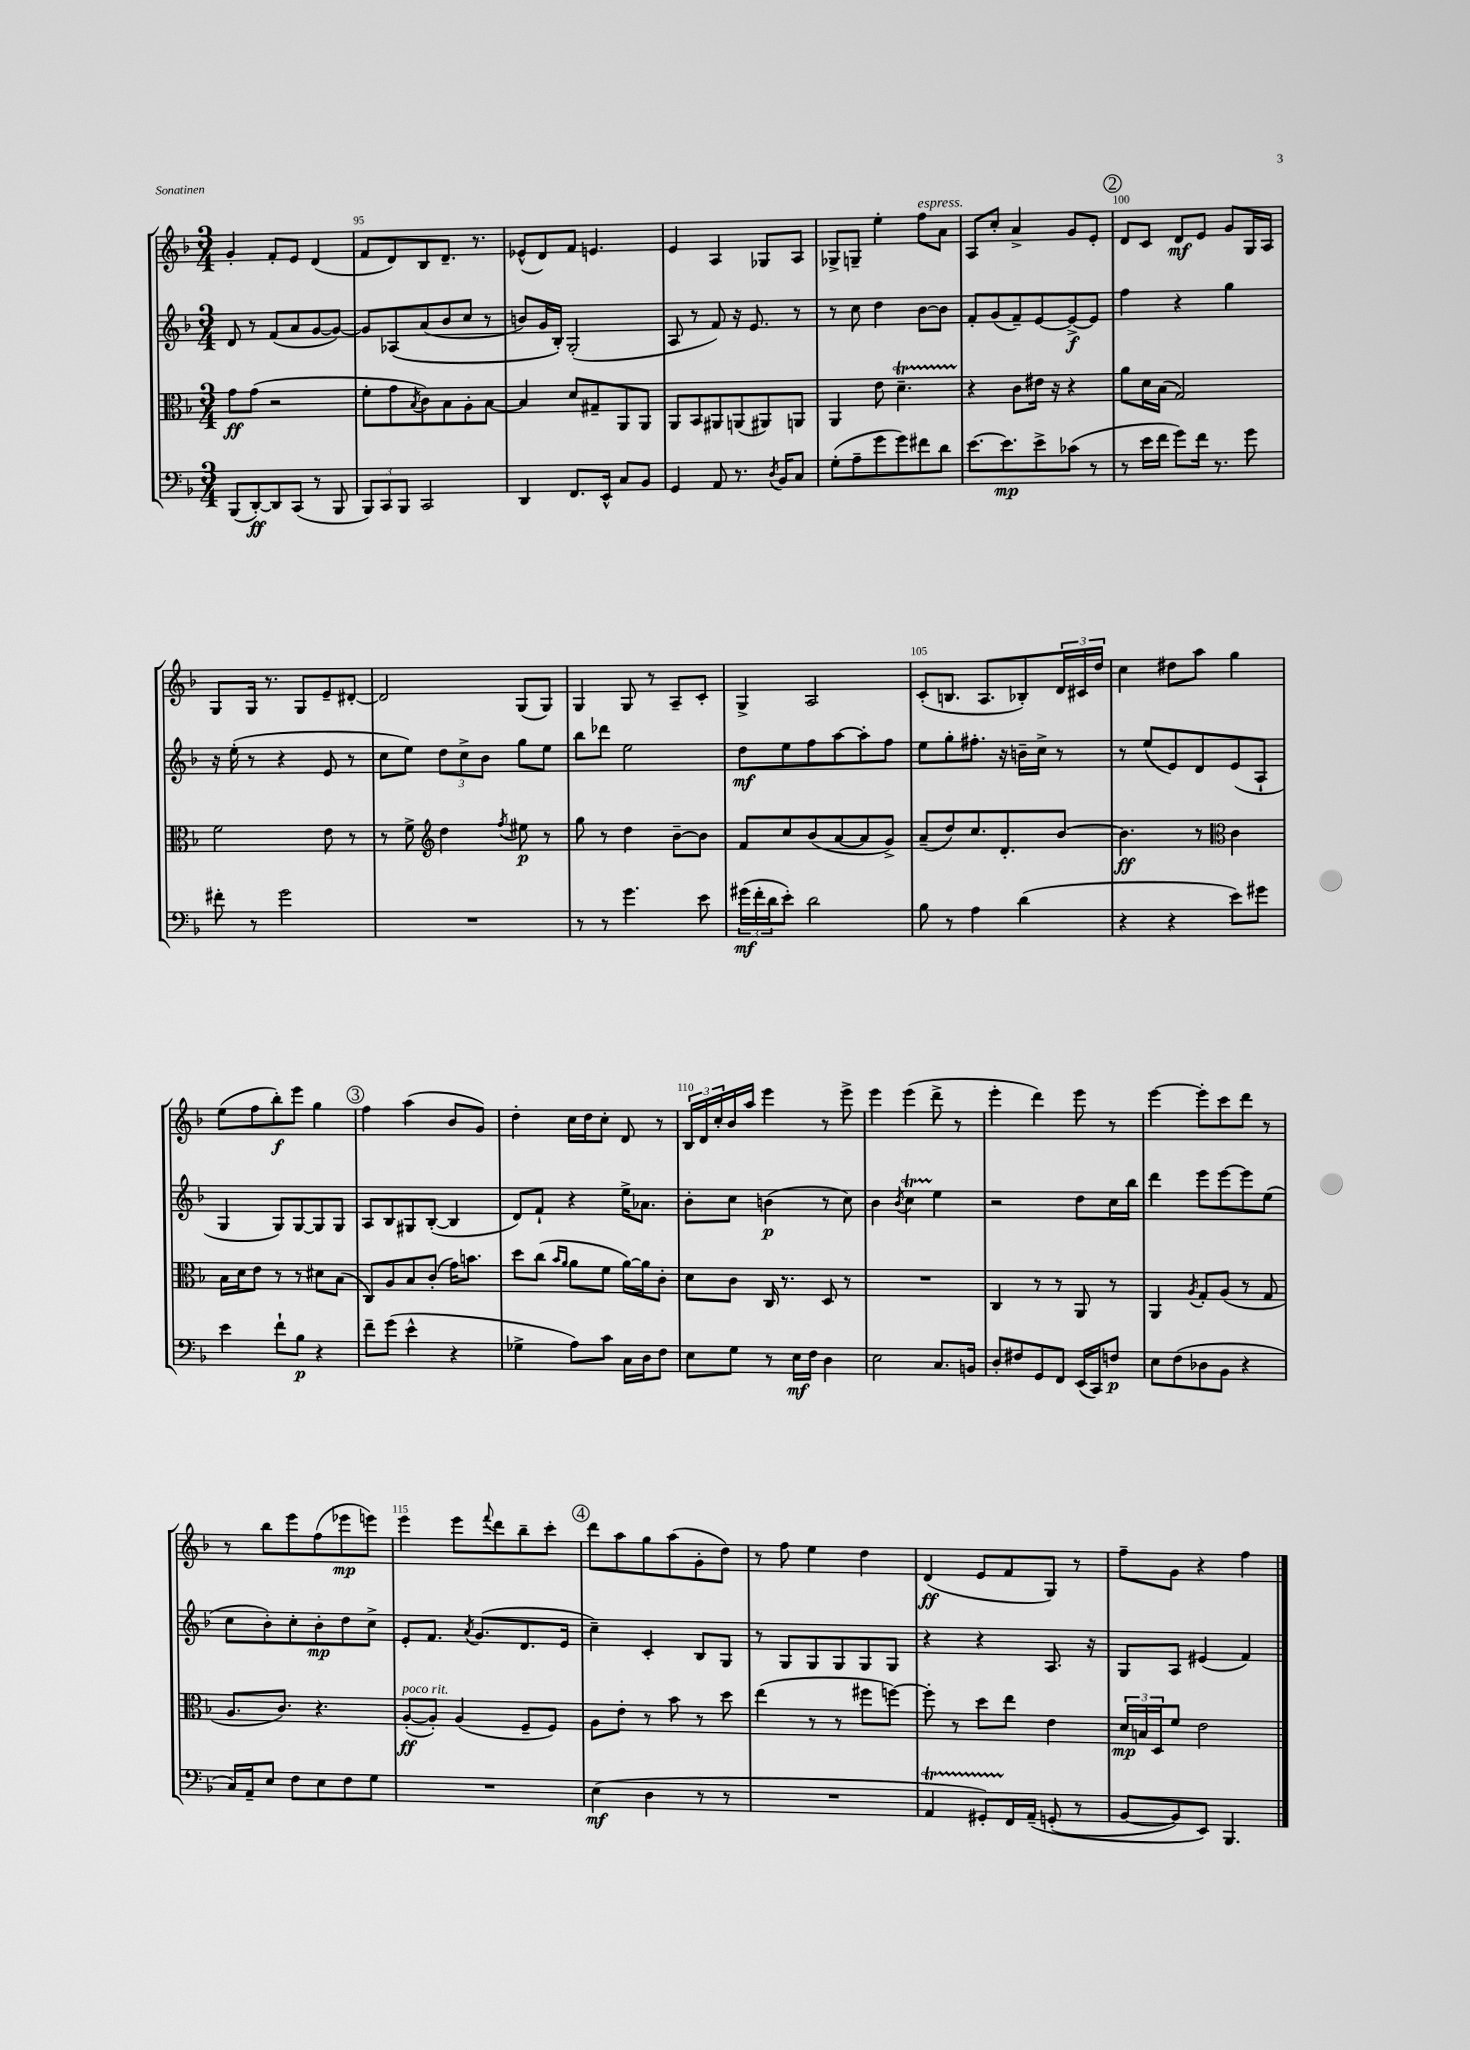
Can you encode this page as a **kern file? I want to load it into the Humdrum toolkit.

**kern	**kern	**kern	**kern
*staff4	*staff3	*staff2	*staff1
*clefF4	*clefC3	*clefG2	*clefG2
*k[b-]	*k[b-]	*k[b-]	*k[b-]
*M3/4	*M3/4	*M3/4	*M3/4
(8BBB-	8g	8d	4g'
[8DD')	(8g	8r	.
8DD]	2r	(8f	8f'
(8CC	.	8a	8e
8r	.	[8g	(4d
8BBB-	.	8g_)	.
=	=	=	=
12BBB-)	8f'	8g]	8f
12CC	.	.	.
.	8g	&(8A-	8d)
12BBB-	.	.	.
.	8qB-	.	.
2CC	8c)	(8a	8B-
.	8B-	8b-	8.d~
.	8A'	8cc	.
.	.	.	8.r
.	[8B-	8r	.
=	=	=	=
4DD	4B-]	8b)	(8e-^^
.	.	16g	8d)
.	.	16B-'&)	.
8.FF	8d	(2G'	8f
.	8G#~	.	4.e
16EE^^	.	.	.
8C	8AA	.	.
8BB-	8AA	.	.
=	=	=	=
4GG	8AA	8A	4e
.	8BB-	8r	.
8AA	8AA#	8f)	4A
8.r	(8AA	16r	.
.	.	8.e	.
.	8AA#)	.	8G-
8qD	.	.	.
16BB-	.	.	.
8C	8AA	8r	8A
=	=	=	=
(8G'	4AA	8r	8G-^
8A~	.	8cc	8G~
8g	8e	4dd	4ee'
8g)	4.d~	.	.
8f#	.	[8b-	8ff
8d	.	8b-]	8a
=	=	=	=
[8.e	4r	8f'	8A
.	.	(8g	8cc'
8.e]	.	.	.
.	8c	8f~)	4a^
8e^	16e#	[8e	.
.	16r	.	.
(8c-	4r	8e^_	8g
8r	.	8e]	8e'
=	=	=	=
8r	8a	4ff	8d
16e	16d	.	8c
16f	(16B-	.	.
8g)	2G)	4r	8d
16f	.	.	8e
8.r	.	.	.
.	.	4gg	8g
8g	.	.	16G
.	.	.	16A
=	=	=	=
8f#'	2f	16r	8G
.	.	(16ee'	.
8r	.	8r	16G
.	.	.	8.r
2g	.	4r	.
.	.	.	8G
.	8e	8e	8e~
.	8r	8r	[8d#'
=	=	=	=
2.r	8r	8cc	2d#]
.	8f^	8ee)	.
*	*clefG2	*	*
.	4dd	12dd	.
.	.	12cc^	.
.	.	12b-	.
.	8qff	.	.
.	8ee#	8gg	(8G
.	8r	8ee	8G)
=	=	=	=
8r	8gg	8bb-	4G
8r	8r	8ddd-	.
4.g	4dd	2ee	8G
.	.	.	8r
.	[8b-~	.	8A~
8e	8b-]	.	8c'
=	=	=	=
(24g#	8f	8dd	4G^
24f'	.	.	.
24d	.	.	.
8e')	8cc	8ee	.
2d	(8b-	8ff	2A
.	[8a	[8aa	.
.	8a]	8aa']	.
.	8g^)	8ff	.
=	=	=	=
8B-	(8a~	8ee	(8c'
8r	8dd)	8gg'	8.B
4A	8.cc	8.ff#'	.
.	.	.	8.A
.	8.d'	16r	.
(4d	.	16b~	8B-')
.	.	16cc^	.
.	[8b-	8r	24d
.	.	.	24c#
.	.	.	24dd
=	=	=	=
4r	4.b-]	8r	4cc
.	.	(8ee	.
4r	.	8e)	8dd#
.	8r	8d	8aa
*	*clefC3	*	*
8e)	4c	(8e	4gg
8g#	.	8A`	.
=	=	=	=
4e	16B-	4G	(8ee
.	16d	.	.
.	8e	.	8ff
8f`	8r	8G)	8bb-')
8B-	8r	[8G	8eee
4r	8d#	8G]	4gg
.	(8B-	8G	.
=	=	=	=
8f~	8C)	8A	4ff
(8g	8A	8B-	.
4e^^	8B-	8G#	(4aa
.	(8c'	([8B-'	.
4r	16g)	4B-]	8b-
.	8.b	.	.
.	.	.	8g)
=	=	=	=
4G-^	8dd	8d)	4dd'
.	(8cc	8f`	.
.	16qqb-	.	.
.	16qqa	.	.
8A)	8a	4r	16cc
.	.	.	16dd
8c	8f	.	8cc'
16C	[16a)	16ee^	8d
16D	16a]	8.a-	.
8F	8c'	.	8r
=	=	=	=
8E	8d	8b-'	24B-
.	.	.	24d
.	.	.	24cc'
8G	8c	8cc	16b-
.	.	.	16aa
8r	16C	(4b	4eee
.	8.r	.	.
16E	.	.	.
16F	.	.	.
4D	8D	8r	8r
.	8r	8cc)	8eee^
=	=	=	=
2E	2.r	4b-	4eee
.	.	8qb-	.
.	.	4cc	(4eee
8.C	.	4ee	8ddd^
.	.	.	8r
16BB	.	.	.
=	=	=	=
8D'	4C	2r	4eee'
8F#	.	.	.
8GG	8r	.	4ddd)
8FF	8r	.	.
(16EE	8AA	8dd	8eee
16CC)	.	.	.
8F	8r	16cc	8r
.	.	16bb-	.
=	=	=	=
8E	4AA	4ddd	[4eee
(8F	.	.	.
.	8qA	.	.
8D-	8G'	8eee	8eee']
8BB-	(8A	[8eee	8ccc
4r	8r	8eee]	8ddd
.	8G	(8ee	8r
=	=	=	=
16C)	8.A	8cc	8r
16AA~	.	.	.
8E	.	8b-')	8bb-
.	8.c)	.	.
8F	.	8cc'	8eee
8E	4.r	8b-'	(8ff
8F	.	8dd	8eee-
8G	.	8cc^	8eee)
=	=	=	=
2.r	([8A'	8e'	4eee
.	8A'])	8.f	.
.	(4A	.	8eee
.	.	8qa	.
.	.	(8.g	.
.	.	.	8qqfff
.	.	.	8ddd
.	8F~	8.d	8bb-~
.	8F)	.	8ccc'
.	.	16e	.
=	=	=	=
(4E	8A	4cc~)	8ddd
.	8e'	.	8aa
4D	8r	4c'	8gg
.	8b-	.	(8aa
8r	8r	8B-	8g'
8r	8dd	8G	8dd)
=	=	=	=
2.r	(4ee	8r	8r
.	.	8G	8ff
.	8r	8G	4ee
.	8r	8G	.
.	8ff#	8G	4dd
.	[8ff)	8G	.
=	=	=	=
4AA	8ff']	4r	(4d
.	8r	.	.
8GG#')	8dd	4r	8e
16FF	8ee	.	8f
&(16AA~	.	.	.
(8GG'	4e	8.A	8G)
8r	.	.	8r
.	.	16r	.
=	=	=	=
[8BB-	24d	8G	8ff~
.	24B	.	.
.	24D	.	.
8BB-])	8f	8A	8g
8EE&)	2e	(4e#	4r
4.BBB-	.	.	.
.	.	4f)	4ff
==	==	==	==
*-	*-	*-	*-
